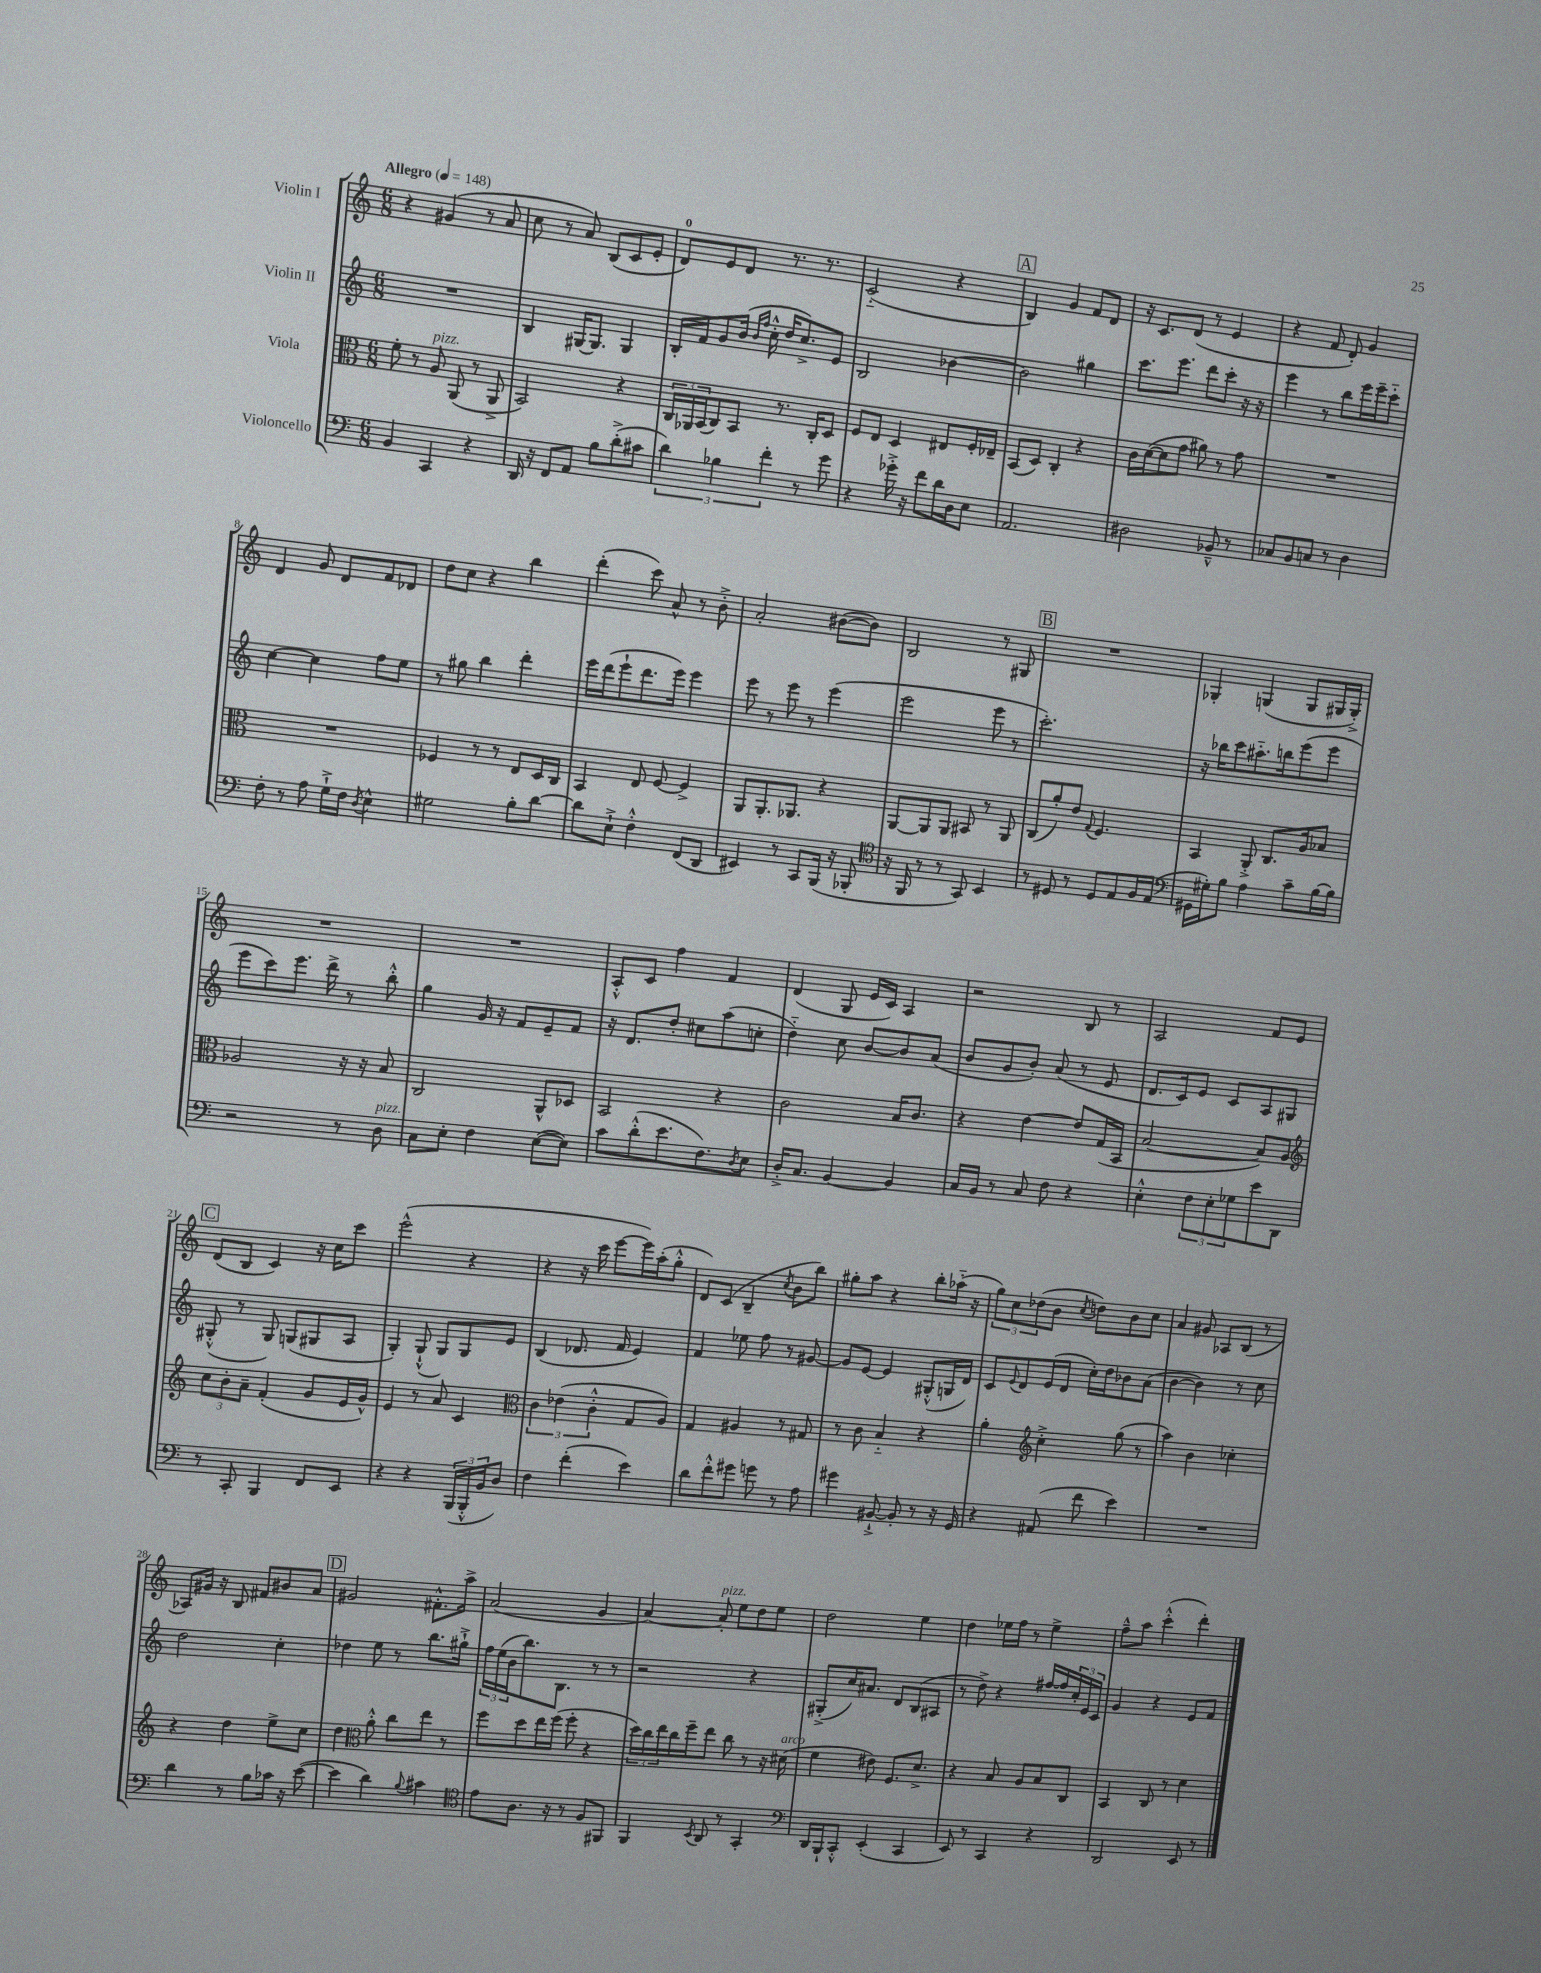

**kern	**kern	**kern	**kern
*part4	*part3	*part2	*part1
*staff4	*staff3	*staff2	*staff1
*I"Violoncello	*I"Viola	*I"Violin II	*I"Violin I
*clefF4	*clefC3	*clefG2	*clefG2
*k[]	*k[]	*k[]	*k[]
*M6/8	*M6/8	*M6/8	*M6/8
*MM148	*MM148	*MM148	*MM148
=1	=1	=1	=1
!	!	!	!LO:TX:a:B:t=Allegro
4BB/	8f'\	2.r	4r
.	8r	.	.
!	!LO:TX:a:i:t=pizz.	!	!
4CC/	8A/	.	(4g#X/
.	(8AA/	.	.
4r	8r	.	8r
.	8AA^/	.	8a/
=2	=2	=2	=2
16DD/	2BB/)	4B/	8cc\
16r	.	.	.
8FF/L	.	.	8r
8AA/J	.	[16G#X/KL	8a/)
.	.	8.G#/J]	.
8B\L	.	.	(8B/L
(8d'^\	4r	4G#/	8c/
8c#X\J	.	.	8e'/J
=3	=3	=3	=3
6d\)	24C/LL	16B'/LL	8d/L)
.	24AA-X/	.	.
.	.	16f/J	.
.	(24BB/J	.	.
.	8C/)	8g/	8e/
6B-X\	.	.	.
.	8BB/J	(16b/Jk	8d/J
.	.	16qqb/LL	.
.	.	16qqff/JJ	.
.	.	16cc'^^\	.
6f'\	.	.	.
.	8.r	16dd/KL	8.r
.	.	8.cc^/)	.
8r	.	.	.
.	16C'/KL	.	8.r
8g\	8D/J	8e/J	.
=4	=4	=4	=4
4r	8F/L	2B/	(2c/
.	8E/J	.	.
16g-X'^\	4D/	.	.
16r	.	.	.
8f\L	.	.	.
16d\L	8E#X/L	[4b-X\	4r
16D\J	.	.	.
8E\J	16F'/L	.	.
.	16E-X~/JJ	.	.
!!LO:REH:place=s1:t=A
=5	=5	=5	=5
2.AA/	(8BB/L	2b-\]	4B/)
.	8D/J)	.	.
.	4C'/	.	4g/
.	4r	4gg#X\	8f/L
.	.	.	8d/J
=6	=6	=6	=6
2D#X\	16c\LL	8.ccc\L	16r
.	([16d\J	.	8.c/L
.	8d\]	.	.
.	.	8.eee\J	.
.	8g\J	.	(8d/J
.	8a#X\)	8ddd\L	8r
8BB-X~^^/	8r	8ccc'\J	4e/
8r	8g\	16r	.
.	.	16r	.
=7	=7	=7	=7
8C-X/L	2.r	4eee\	4r
8BB/	.	.	.
8Cn/J	.	8r	8f/
8r	.	8bb\L	8d'/)
4D\	.	16eee\L	4g/
.	.	16eee~\J	.
.	.	8ccc\J	.
!!LO:LB:g=z
=8	=8	=8	=8
8F'\	2.r	[4cc\	4d/
8r	.	.	.
8A\	.	4cc\]	8g/
16G`^\LL	.	.	8d/L
16F\JJ	.	.	.
8qD/	.	.	.
4E^^\	.	8ff\L	8f/
.	.	8ee\J	8d-X/J
=9	=9	=9	=9
2G#X\	4F-X/	8r	8dd\L
.	.	8gg#X\	8cc\J
.	8r	4bb\	4r
.	8r	.	.
8B'\L	8E/L	4ddd'\	4bb\
[8d\J	16D/L	.	.
.	16C/JJ	.	.
=10	=10	=10	=10
8d\L]	4BB/	16eee\LL	(4ddd'\
.	.	(16ddd\J	.
8E`^\J	.	8eee`\	.
4F'^^\	8E/	8.ddd\	8ccc\)
.	[8F/	.	8a^^/
.	.	16eee\Jk)	.
(8FF/L	4F^/]	4eee\	8r
8DD/J	.	.	8b'^\
=11	=11	=11	=11
4EE#X/)	8AA/L	8eee\	2a'/
.	8.AA'/	8r	.
8r	.	8eee\	.
.	8.AA-X/J	.	.
8CC/L	.	8r	.
(16BBB/Jk	4r	(4eee\	([8b#X\L
16r	.	.	.
8BBB-X'/	.	.	8b#\J])
=12	=12	=12	=12
*clefC4	*	*	*
16r	[8AA/L	2eee\	2B/
16FF/	.	.	.
8r	8AA/]	.	.
8r	8AA/J	.	.
8GG/)	8BB#X/	.	.
4BB/	8r	8eee\	8r
.	8AA/	8r	8G#X/
!!LO:REH:place=s1:t=B
=13	=13	=13	=13
8r	(8C/L	2.ccc'\)	2.r
8D#X/	8a'/)	.	.
8r	8e/J	.	.
.	8qqG/	.	.
8D#/L	4.F/	.	.
8E/	.	.	.
16F/L	.	.	.
(16E/JJ	.	.	.
=14	=14	=14	=14
*clefF4	*	*	*
16GG#X\LL	4BB/	16r	4G-X'/
16G#X'\J)	.	16bb-X\KL	.
8B\J	.	8ccc\	.
4A\	8AA'^/	8.aa#X\	(4Gn/
.	8.C/L	.	.
.	.	16bbn\k	.
8c~\L	.	(8eee\	8G/L
.	16A/k	.	.
[16B\L	8B-X/J	8eee\J	16G#X/L
16B\JJ]	.	.	16G#'^/JJ)
!!LO:LB:g=z
=15	=15	=15	=15
2r	2A-X/	8eee\L	2.r
.	.	8ccc\)	.
.	.	8.eee\J	.
.	.	16ddd^\	.
8r	16r	8r	.
.	16r	.	.
!LO:TX:a:i:t=pizz.	!	!	!
8D\	8B/	8bb'^^\	.
=16	=16	=16	=16
8C\L	2C/	4gg\	2.r
8E'\J	.	.	.
4F\	.	16g/	.
.	.	16r	.
.	.	8f/L	.
([8E\L	8AA^^/L	8e~/	.
8E\J])	8D-X/J	8f/J	.
=17	=17	=17	=17
8c\L	2BB/	16r	8A'^^/L
.	.	8.d/L	.
(8d'^^\	.	.	8c/J
8.e\	.	8dd'/J	4ff\
.	.	8cc#X\L	.
8.F\)	.	.	.
.	4r	(8aa\	4f/
8qD/	.	.	.
8E\J	.	8ccn'\J	.
=18	=18	=18	=18
16D'^/KL	2c\	4dd\)	(4d/
8.C/J	.	.	.
[4BB/	.	8cc\	8G/
.	.	[8b/L	16e/LL
.	.	.	16c/JJ)
4BB/]	16B/KL	8b/]	4A/
.	8.c/J	.	.
.	.	(8a/J	.
=19	=19	=19	=19
16C/LL	4r	8b/L	2r
16BB/JJ	.	.	.
8r	.	8g/	.
8C/	[4e\	8b'/J)	.
8F\	.	(8a/	.
4r	8e/L]	8r	8B/
.	(16G/L	8e/	8r
.	16BB/JJ	.	.
=20	=20	=20	=20
4E'^^\	[2B/	8.d/L	2A/
.	.	16c/k)	.
12F\L	.	8e/J	.
12E'\	.	.	.
.	.	8c/L	.
12G-X\	.	.	.
8e\	8B/L])	8A/	8f/L
8DD\J	8A/J	8G#X/J	8e/J
!!LO:LB:g=z
!!LO:REH:place=s1:t=C
=21	=21	=21	=21
*	*clefG2	*	*
8r	12cc\L	(8G#X'^^/	(8d/L
.	12b'\	.	.
8CC'/	.	8r	8B/J
.	12a~\J	.	.
4BBB/	(4f'/	8G#/)	4c/)
.	.	(8Gn/L	.
8FF/L	8g/L	8G#X/	16r
.	.	.	16cc\KL
8EE/J	16e/L	8A/J	8ccc\J
.	16g^^/JJ)	.	.
=22	=22	=22	=22
4r	4e/	4G'/)	(2eee^^\
4r	8r	(8G`^^/	.
.	8a/	8G/L)	.
(24BBB/LL	4c/	8G/	4r
24BBB'^^/	.	.	.
24BB/J	.	.	.
8D/J)	.	8e/J	.
=23	=23	=23	=23
*	*clefC3	*	*
4F\	6c\	(4B/	4r
.	(6e-X\	.	.
(4f'\	.	8.d-X/	16r
.	.	.	16ccc\
.	6c'^^\	.	.
.	.	.	[8eee\L
.	.	16f/	.
4e\)	8G/L	4e/)	16eee\L])
.	.	.	(16aa'\J
.	8A/J)	.	8gg'^^\J
=24	=24	=24	=24
8d\L	4G/	4f/	8d/L)
8f'^^\	.	.	(8c/J
8g#X\J	4A#X/	8ee-X\	4B~/
8gn\	.	8ff\	.
.	.	.	8qcc/
8r	8r	8r	8b\L
8A\	8G#X/	[8g#X/	8bb\J)
=25	=25	=25	=25
4g#X\	8r	8g#/L]	8gg#X'\L
.	8c\	[8e/J	8aa\J
[8BB#X`^/	4B/	4e/]	4r
8BB#'/]	.	.	.
8r	4r	(8G#X'^^/L	8bb'\L
16r	.	16Gn/L	(16aa-X\Jk
16GG/	.	16d/JJ)	16r
=26	=26	=26	=26
4r	4a'\	8c/L	12gg\L)
.	.	.	12cc\
.	.	8qqe/	.
.	.	8d/	.
.	.	.	(12dd-X\
*	*clefG2	*	*
(8AA#X/	4cc'^\	(16e/L	8b\J
.	.	16d/JJ	.
.	.	.	8qcc/
8f\	.	16cc'\LL)	8ddn\L)
.	.	16dd\J	.
4e\)	(8gg\	8b-X\	8b\
.	8r	(8a\J	8cc\J
=27	=27	=27	=27
2.r	4aa\)	[4b\	4a/
.	4b\	4b\])	8g#X/
.	.	.	8A-X/L
.	4cc-X'\	8r	(8B/J
.	.	8cc\	8r
!!LO:LB:g=z
=28	=28	=28	=28
4d\	4r	2dd\	8A-X/L)
.	.	.	16g#X/Jk
.	.	.	16r
8r	4dd\	.	8B/
8B\L	.	.	8f#X/L
16c-X\Jk	8ee^\L	4cc'\	8b#X/
16r	.	.	.
([8e\	8cc\J	.	8a/J
!!LO:REH:place=s1:t=D
=29	=29	=29	=29
4e\]	4dd\	4dd-X\	2g#X/
*	*clefC3	*	*
4d\)	8a'^^\	8ee\	.
.	8cc\L	8r	.
8qqB/	.	.	.
4c#X\	8ee\J	8.bb\L	8.f#X'^^\L
.	8r	.	.
.	.	16gg#X`^\Jk	16aa^\Jk
=30	=30	=30	=30
*clefC4	*	*	*
8e\L	8ff\L	24ff\LL	(2a/
.	.	(24ee\	.
.	.	24b\J	.
8.A\J	8dd\	8.bb\)	.
.	16ee\L	.	.
16r	(16ff\JJ	8.B\J	.
8r	8ff'\	.	.
8F/L	4r	8r	4g/
8FF#X/J	.	8r	.
=31	=31	=31	=31
4FF/	24dd\LL)	2r	[4a/)
.	24cc\	.	.
.	24ee\	.	.
.	16cc\	.	.
.	16ff~\J	.	.
8qBB/	.	.	.
!	!	!	!LO:TX:a:i:t=pizz.
8AA/	8ee\J	.	8a'/]
8r	8cc\	.	8ee\L
4GG'/	8r	4r	8dd\
.	16r	.	8ee\J
!	!LO:TX:a:i:t=arco	!	!
.	(16d#X\	.	.
=32	=32	=32	=32
*clefF4	*	*	*
16DD/LL	4f\	(8G#X'^/L	2dd\
16BBB`/J	.	.	.
8CC'^^/J	.	16cc/K)	.
.	.	8.a#X/J	.
(4EE'/	8e#X\)	.	.
.	8.F/L	8d/L	.
4CC/	.	(8B/	4ee\
.	8.d^/J	.	.
.	.	8A#X/J	.
=33	=33	=33	=33
8EE/)	4r	8r	4dd\
8r	.	8dd^\)	.
4CC/	8B/	4r	16ee-X\LL
.	.	.	16ff\JJ
.	8A/L	.	8r
4r	8B/	[16ff#X/LL	4ee-^\
.	.	16ff#/]	.
.	8C/J	24cc'/	.
.	.	24e/	.
.	.	24c/JJ	.
=34	=34	=34	=34
2DD/	4BB/	4g/	8ff~^^\L
.	.	.	8aa\J
.	8C/	4r	(4ccc'^^\
.	8r	.	.
8EE/	4d\	8e/L	4ddd'\)
8r	.	8f/J	.
==	==	==	==
*-	*-	*-	*-
